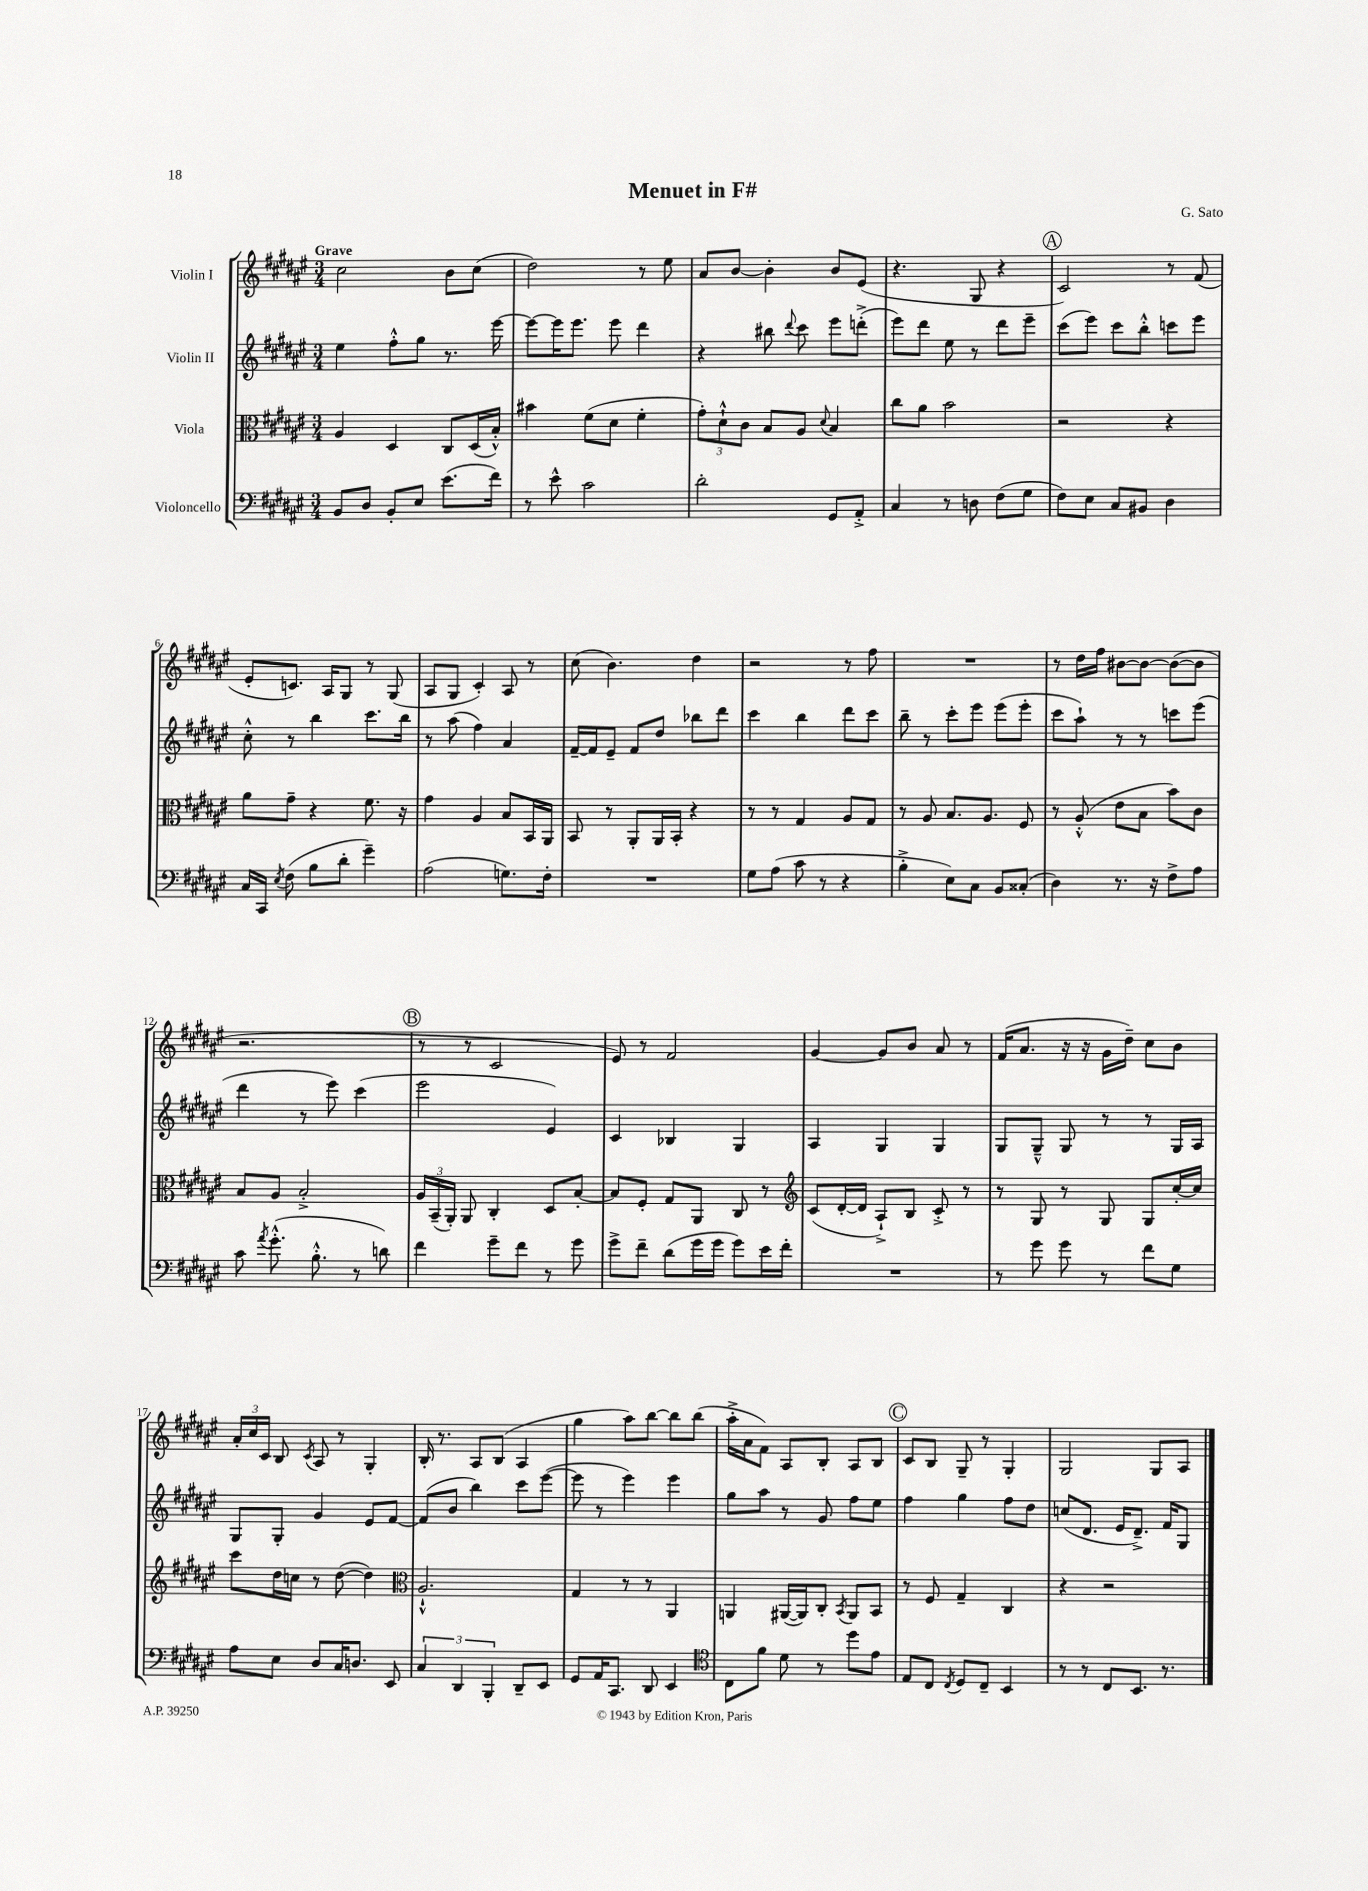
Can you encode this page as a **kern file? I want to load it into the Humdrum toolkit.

**kern	**kern	**kern	**kern
*staff4	*staff3	*staff2	*staff1
*clefF4	*clefC3	*clefG2	*clefG2
*k[f#c#g#d#a#e#]	*k[f#c#g#d#a#e#]	*k[f#c#g#d#a#e#]	*k[f#c#g#d#a#e#]
*M3/4	*M3/4	*M3/4	*M3/4
8BB	4A#	4ee#	2cc#
8D#	.	.	.
8BB'	4D#	8ff#'^^	.
8E#	.	8gg#	.
(8.e#	8C#	8.r	8b
.	(16D#	.	(8cc#
16f#)	16B'^^)	[16eee#	.
=	=	=	=
8r	4b#	8eee#_	2dd#)
8e#^^	.	16eee#]	.
.	.	8.eee#	.
2c#	(8f#	.	.
.	8d#	8eee#	.
.	4f#'	4ddd#	8r
.	.	.	8ee#
=	=	=	=
2d#'	12g#')	4r	8a#
.	12d#`^^	.	.
.	.	.	[8b
.	12c#	.	.
.	8B	8bb#	4b']
.	.	8qqddd#	.
.	8A#	8ccc#	.
.	8qqd#	.	.
8GG#	4B	8eee#	8b
8AA#'^	.	(8ddd'^	(8e#
=	=	=	=
4C#	8cc#	8eee#)	4.r
.	8a#	8ddd#	.
8r	2b	8ee#	.
8D	.	8r	8G#
(8F#	.	8ddd#	4r
8G#	.	8eee#~	.
=	=	=	=
8F#)	2r	(8ccc#	2c#)
8E#	.	8eee#)	.
8C#	.	8ccc#	.
8BB#	.	8bb'^^	.
4D#	4r	8ccc	8r
.	.	8eee#	(8f#
=	=	=	=
16C#	8a#	8cc#'^^	8e#'
16CC#	.	.	.
8qE#	.	.	.
(8F#	8g#~	8r	8.c)
8B	4r	4bb	.
.	.	.	16A#
8d#'	.	.	8G#
4g#~)	8.f#	8.ccc#	8r
.	.	.	(8G#
.	16r	16bb	.
=	=	=	=
(2A#	4g#	8r	8A#
.	.	(8aa#	8G#
.	4A#	4ff#)	4c#')
8.G)	8B	4a#	8A#
.	16BB	.	8r
16F#'	16AA#	.	.
=	=	=	=
2.r	8BB	[16f#~	(8cc#
.	.	16f#]	.
.	8r	8e#~	4.b)
.	8AA#'	8f#	.
.	16AA#	8dd#	.
.	16BB'	.	.
.	4r	8bb-	4dd#
.	.	8ddd#	.
=	=	=	=
8G#	8r	4ccc#	2r
(8A#	8r	.	.
8c#	4G#	4bb	.
8r	.	.	.
4r	8A#	8ddd#	8r
.	8G#	8ccc#	8ff#
=	=	=	=
4B'^	8r	8bb~	2.r
.	8A#	8r	.
8E#)	8.B	8ccc#'	.
8C#	.	8eee#	.
.	8.A#	.	.
8BB	.	(8eee#	.
(8C##'	8F#	8eee#'	.
=	=	=	=
4D#)	8r	8ccc#	8r
.	(8A#'^^	8aa#`)	16dd#
.	.	.	16ff#
8.r	8e#	8r	[8b#
.	8B	8r	8b#_
16r	.	.	.
8F#^	8b)	8ccc	(8b#_
8A#	8c#	(8eee#	8b#]
=	=	=	=
8c#	8B	4ddd#	2.r
8qa#	.	.	.
(8.g#'^^	8A#	.	.
.	2B'^	8r	.
8.B'^^	.	.	.
.	.	8eee#)	.
8r	.	(4ccc#	.
8d)	.	.	.
=	=	=	=
4f#	24A#	2eee#	8r
.	(24BB~	.	.
.	24AA#')	.	.
.	8AA#	.	8r
8g#~	4C#'	.	2c#
8f#	.	.	.
8r	8D#	4e#)	.
8g#	[8B'	.	.
=	=	=	=
8g#^	8B]	4c#	8e#)
8f#~	8F#'	.	8r
(8d#	8G#	4B-	2f#
16g#	8AA#	.	.
16g#	.	.	.
8g#)	8C#	4G#	.
16e#	8r	.	.
16f#'	.	.	.
=	=	=	=
*	*clefG2	*	*
2.r	(8c#	4A#	[4g#
.	[16d#'	.	.
.	16d#]	.	.
.	8A#`^)	4G#	8g#]
.	8B	.	8b
.	8c#'^	4G#	8a#
.	8r	.	8r
=	=	=	=
8r	8r	8G#	(16f#
.	.	.	8.a#
8g#	8G#	8G#~^^	.
8g#	8r	8G#	16r
.	.	.	16r
8r	8G#	8r	16g#
.	.	.	16dd#~)
8f#	8G#	8r	8cc#
8G#	[16cc#'	16G#	8b
.	16cc#]	16A#	.
=	=	=	=
8A#	8ccc#	8G#	24a#'
.	.	.	24cc#
.	.	.	24c#
8E#	16dd#	8G#'	8B
.	16cc	.	.
.	.	.	8qc#
8D#	8r	4g#	8A#
16C#	([8dd#	.	8r
8.D	.	.	.
.	4dd#])	8e#	4G#'
8EE#	.	[8f#	.
=	=	=	=
*	*clefC3	*	*
6C#	2.A#`^^	(8f#]	16B'
.	.	.	8.r
.	.	8b	.
6DD#	.	.	.
.	.	4bb)	8A#
6BBB'	.	.	.
.	.	.	(8B
8DD#~	.	8ccc#	4A#
8EE#	.	([8eee#	.
=	=	=	=
8GG#	4G#	8eee#]	4gg#
16AA#	.	8r	.
8.CC#	.	.	.
.	8r	4eee#)	8aa#)
8DD#	8r	.	[8bb
4EE#	4AA#	4eee#	8bb]
.	.	.	(8bb
=	=	=	=
*clefC4	*	*	*
8C#	4AA	8gg#	16aa#'^
.	.	.	16a#
8f#	.	8aa#	8f#)
8d#	([16AA#	8r	8A#
.	16AA#])	.	.
8r	8C#'	8g#	8B'
.	8qBB	.	.
8dd#	8AA#	8ff#	8A#
8e#	8BB	8ee#	8B
=	=	=	=
8E#	8r	4ff#	8c#
8C#	8F#	.	8B
8qC#	.	.	.
8D#	4G#~	4gg#	8G#~
8C#~	.	.	8r
4BB	4C#	8ff#	4G#'
.	.	8dd#	.
=	=	=	=
8r	4r	(8cc	2G#
8r	.	8.d#	.
8C#	2r	.	.
.	.	16e#	.
8.BB	.	8.d#~^)	.
.	.	.	8G#
8.r	.	16f#	.
.	.	8G#	8A#
==	==	==	==
*-	*-	*-	*-
